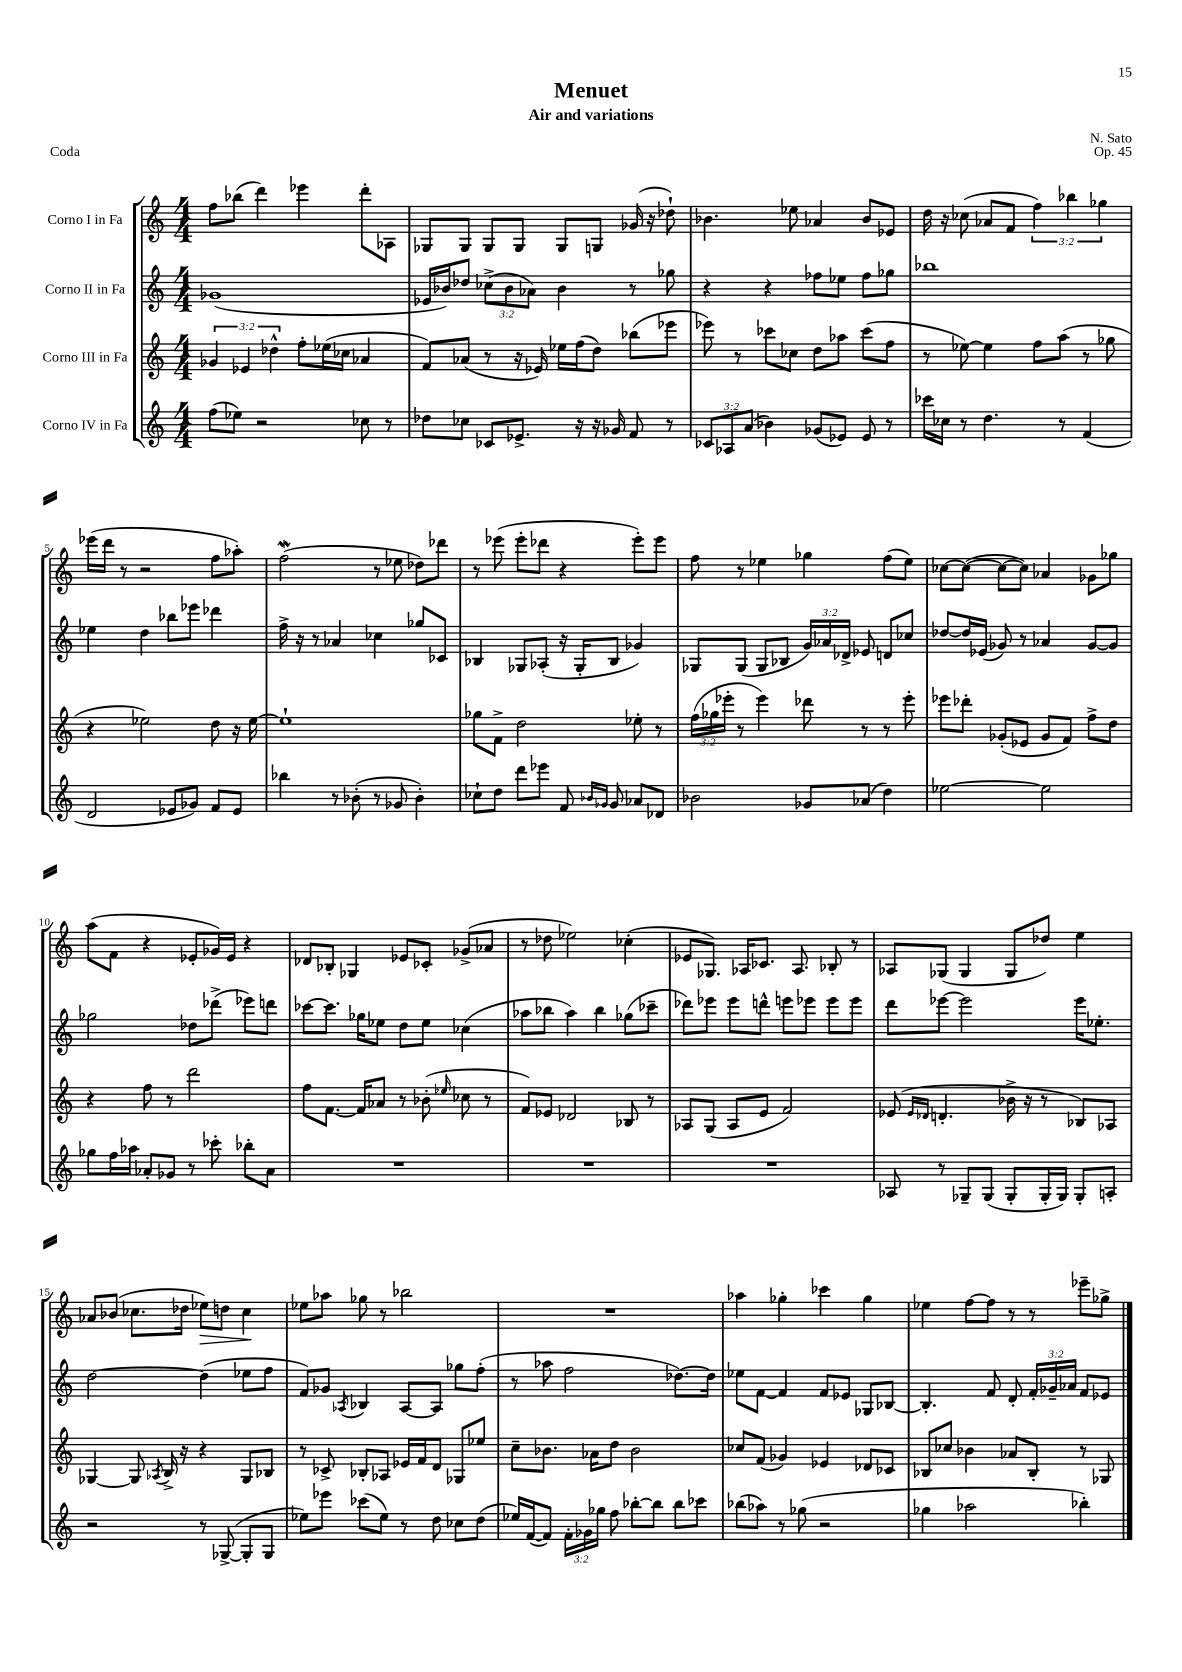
\header { title = "Menuet" composer = "N. Sato" subtitle = "Air and variations" opus = "Op. 45" piece = "Coda" }
<<
\new StaffGroup <<
\new Staff = "s0" \with { instrumentName = "Corno I in Fa" } {
    \clef treble \key c \major \numericTimeSignature \time 4/4 \override Staff.TupletNumber.text = #tuplet-number::calc-fraction-text
    \autoBeamOff f''8[ bes''8]( d'''4) ees'''4 d'''8[-. aes8] |
    ges8[ ges8] ges8[ ges8] ges8[ g8] ges'16( r16 des''8-!) |
    bes'4. ees''8 aes'4 bes'8[ ees'8] |
    d''16 r16 ces''8( aes'8[ f'8] \tuplet 3/2 { f''4) bes''4 ges''4 } |
    ees'''16[( d'''16] r8 r2 f''8[ aes''8]-.) |
    f''2\mordent( r8 ees''8 des''8[) des'''8] |
    r8 ees'''8( ees'''8[-. des'''8] r4 ees'''8[-.) ees'''8] |
    f''8 r8 ees''4 ges''4 f''8[( ees''8]) |
    ces''8[~ ces''8]~( ces''8[~ ces''8]) aes'4 ges'8[ ges''8] |
    a''8[( f'8] r4 ees'8[-. ges'16) ees'16] r4 |
    des'8[ bes8]-. ges4 ees'8[ ces'8]-. ges'8[->( aes'8] |
    r8 des''8 ees''2) ces''4-.( |
    ees'8[ ges8.]) aes16[ ces'8.] aes8. bes8-. r8 |
    aes8[ ges8]( ges4 ges8[ des''8]) e''4 |
    aes'8[ bes'8]( ces''8.[ des''16] ees''8[\>) d''8] ces''4\! |
    ees''8[ aes''8] ges''8 r8 bes''2 |
    R1 |
    aes''4 ges''4-. ces'''4 ges''4 |
    ees''4 f''8[~ f''8] r8 r8 ees'''8[-- ges''8]-> \bar "|." |
}
\new Staff = "s1" \with { instrumentName = "Corno II in Fa" } {
    \clef treble \key c \major \numericTimeSignature \time 4/4 \override Staff.TupletNumber.text = #tuplet-number::calc-fraction-text
    \autoBeamOff ges'1( |
    ees'16[ bes'16) des''8] \tuplet 3/2 { ces''8[->( bes'8 aes'8]) } bes'4 r8 ges''8 |
    r4 r4 fes''8[ ees''8] fes''8[ ges''8] |
    bes''1 |
    ees''4 d''4 bes''8[ ees'''8] des'''4 |
    f''16-> r16 r8 aes'4 ces''4 ges''8[ ces'8] |
    bes4 ges8[ aes8]-.( r16 ges16[-. bes8] ges'4) |
    ges8[ ges8]( ges8[ bes8] \tuplet 3/2 { g'16[) aes'16 des'16]-> } ees'8 d'8[ ces''8] |
    des''8[~ des''16 ees'16]( ges'8) r8 aes'4 ges'8[~ ges'8] |
    ges''2 des''8[ des'''8]->( ees'''8[) d'''8] |
    ces'''8[~ ces'''8.] ges''16[ ees''8] d''8[ ees''8] ces''4( |
    aes''8[ bes''8] aes''4) bes''4 ges''8[( ces'''8]-- |
    des'''8[) ees'''8] ees'''8[ d'''8]-^ e'''8[ ees'''8] ees'''8[ ees'''8] |
    d'''8[ ees'''8]~ ees'''2 ees'''16[ ees''8.]-. |
    d''2~ d''4( ees''8[ f''8] |
    f'8[) ges'8] \acciaccatura { aes8 } bes4 aes8[~ aes8] ges''8[ f''8]-.( |
    r8 aes''8 f''2 des''8.[~) des''16] |
    ees''8[ f'8]~ f'4 f'8[ ees'8] ges8[ bes8]~ |
    bes4.-. f'8 d'8-. \tuplet 3/2 { f'16[-. ges'16-- aes'16] } f'8[ ees'8] \bar "|." |
}
\new Staff = "s2" \with { instrumentName = "Corno III in Fa" } {
    \clef treble \key c \major \numericTimeSignature \time 4/4 \override Staff.TupletNumber.text = #tuplet-number::calc-fraction-text
    \autoBeamOff \tuplet 3/2 { ges'4 ees'4 des''4-^ } f''8[-. ees''16( ces''16] aes'4 |
    f'8[) aes'8]( r8 r16 ees'16) ees''16[ f''16( d''8]) bes''8[( ees'''8] |
    ees'''8) r8 ces'''8[ ces''8] d''8[ aes''8] ces'''8[( f''8] |
    r8 ees''8~) ees''4 f''8[ a''8]( r8 ges''8 |
    r4 ees''2) d''8 r16 ees''16~ |
    ees''1-! |
    ges''8[ f'8]-> d''2 ees''8-. r8 |
    \tuplet 3/2 { f''16[( ges''16 ees'''16]-. } r8 ees'''4) des'''8 r8 r8 ees'''8-. |
    ees'''8[ des'''8]-. ges'8[-.( ees'8] ges'8[ f'8]) f''8[-> d''8] |
    r4 f''8 r8 d'''2 |
    f''8[ f'8.]~ f'16[ aes'8] r8 bes'8-.( \grace { ees''16 } ces''8 r8 |
    f'8[) ees'8] des'2 bes8 r8 |
    aes8[ g8]( aes8[ e'8] f'2) |
    ees'8( \grace { ees'16[ des'16] } d'4.-. bes'16-> r16 r8 bes8[) aes8] |
    ges4~ ges8 \acciaccatura { aes8 } b16-> r16 r4 ges8[ bes8] |
    r8 ces'8-> bes8[-. aes8] ees'16[ f'16 d'8] ges8[ ees''8] |
    c''8[-- bes'8.] aes'16[ d''8] bes'2 |
    ces''8[ f'8]( ges'4) ees'4 des'8[ ces'8] |
    bes8[ ces''8] bes'4 aes'8[ bes8]-. r8 ges8 \bar "|." |
}
\new Staff = "s3" \with { instrumentName = "Corno IV in Fa" } {
    \clef treble \key c \major \numericTimeSignature \time 4/4 \override Staff.TupletNumber.text = #tuplet-number::calc-fraction-text
    \autoBeamOff f''8[( ees''8]) r2 ces''8 r8 |
    des''8[ ces''8] ces'8[ ees'8.]-> r16 r16 ges'16 f'8 r8 |
    \tuplet 3/2 { ces'8[ aes8 a'8]( } bes'4) ges'8[( ees'8]) ees'8 r8 |
    ces'''16[ ces''16] r8 d''4. r8 f'4( |
    d'2 ees'8[ ges'8]) f'8[ ees'8] |
    bes''4 r8 bes'8-.( r8 ges'8 bes'4-.) |
    ces''8[-! d''8] d'''8[ ees'''8] f'8 \grace { bes'16[ ges'16] } ges'8 aes'8[ des'8] |
    bes'2 ges'8[ aes'8]( d''4) |
    ees''2~ ees''2 |
    ges''8[ f''16 aes''16] aes'8[-. ges'8] r8 ces'''8-. bes''8[-. aes'8] |
    R1 |
    R1 |
    R1 |
    aes8 r8 ges8[-- ges8]( ges8[-. ges16-. ges16]) ges8[-. a8]-. |
    r2 r8 ges8~->( ges8[-. ges8] |
    ees''8[) ees'''8] ces'''8[( ees''8]) r8 d''8 ces''8[ d''8]( |
    ees''16[) f'16~( f'8]) \tuplet 3/2 { f'16[-. ges'16 ges''16] } f''8 bes''8[~-. bes''8] bes''8[ ces'''8] |
    bes''8[( aes''8]) r8 ges''8( r2 |
    ges''4 aes''2 bes''4-.) \bar "|." |
}
>>
>>
